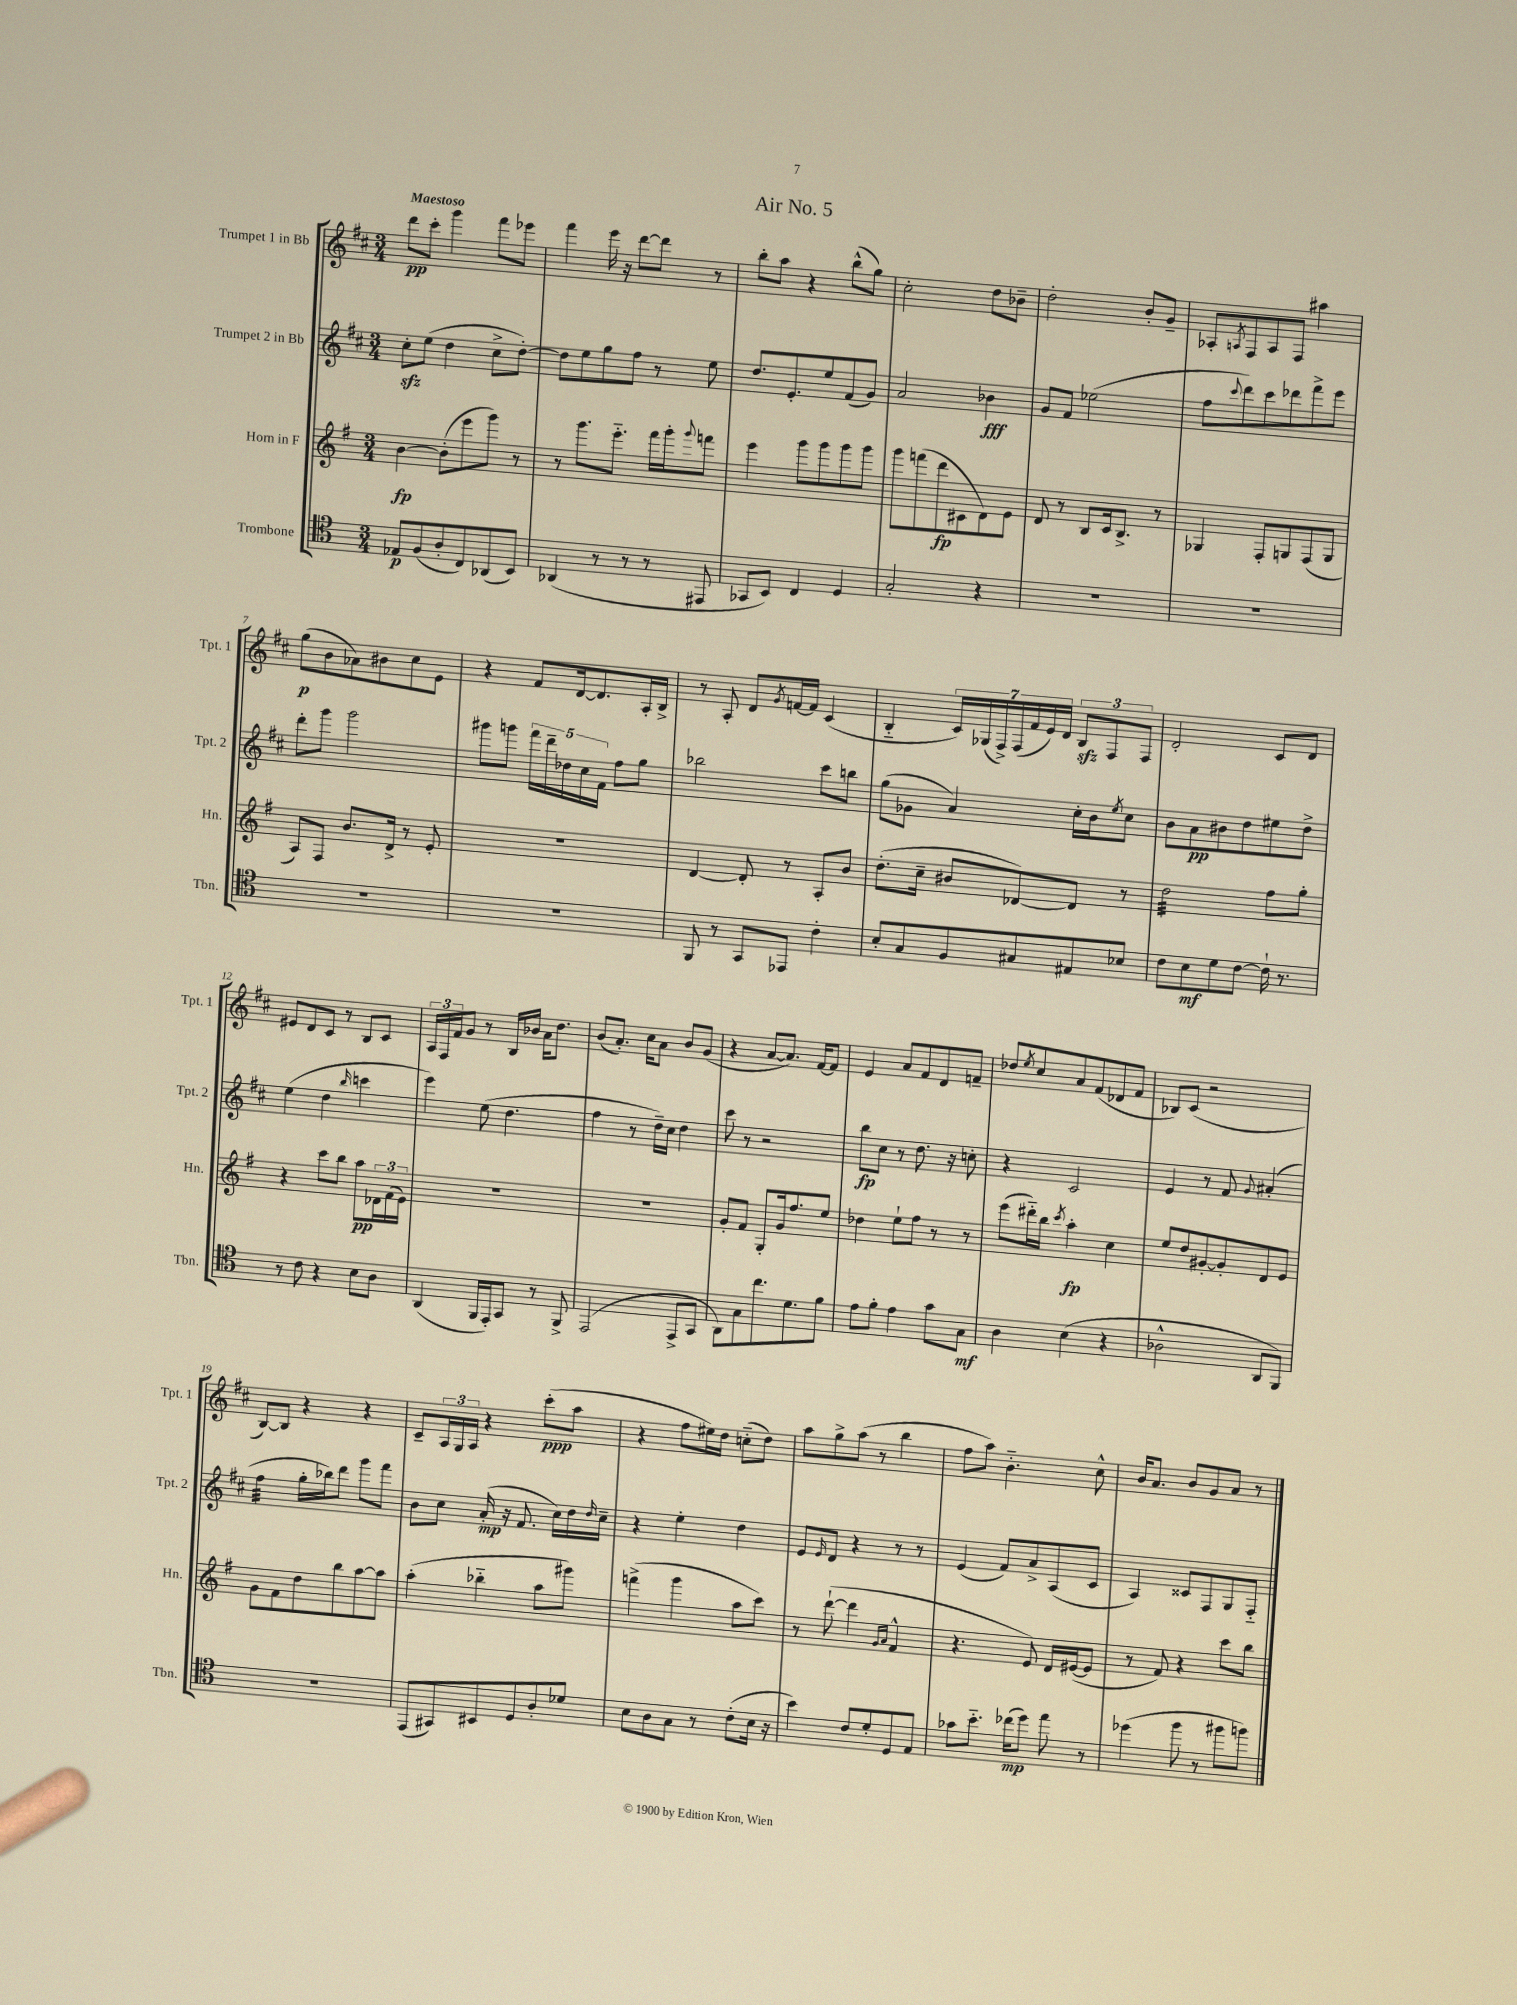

**kern	**dynam	**kern	**dynam	**kern	**dynam	**kern	**dynam
*part4	*part4	*part3	*part3	*part2	*part2	*part1	*part1
*staff4	*staff4	*staff3	*staff3	*staff2	*staff2	*staff1	*staff1
*I"Trombone	*	*I"Horn in F	*	*I"Trumpet 2 in Bb	*	*I"Trumpet 1 in Bb	*
*I'Tbn.	*	*I'Hn.	*	*I'Tpt. 2	*	*I'Tpt. 1	*
*clefC4	*	*clefG2	*	*clefG2	*	*clefG2	*
*k[]	*	*k[f#]	*	*k[f#c#]	*	*k[f#c#]	*
*M3/4	*	*M3/4	*	*M3/4	*	*M3/4	*
=1	=1	=1	=1	=1	=1	=1	=1
!	!	!	!	!	!	!LO:TX:a:B:t=Maestoso	!
8E-X/L	p	[4b\	fp	8cc#zz'\L	.	8ddd\L	pp
(8F/	.	.	.	(8ee\J	.	8ccc#'\J	.
8A'/	.	(8b'\L]	.	4dd\	.	4ggg\	.
8C/)	.	8eee\	.	.	.	.	.
(8AA-X/	.	8ggg\J)	.	8cc#^\L	.	8fff#\L	.
8BB/J)	.	8r	.	[8dd'\J)	.	8eee-X\J	.
=2	=2	=2	=2	=2	=2	=2	=2
(4AA-X/	.	8r	.	8dd\L]	.	4fff#\	.
.	.	8.ggg\L	.	8ee\	.	.	.
8r	.	.	.	8gg\	.	16eee\	.
.	.	8.eee\J	.	.	.	16r	.
8r	.	.	.	8ff#\J	.	[8ddd\L	.
8r	.	16fff#\LL	.	8r	.	8ddd\J]	.
.	.	16ggg'\J	.	.	.	.	.
.	.	8qqggg/	.	.	.	.	.
8EE#X/	.	8fffn\J	.	8ee\	.	8r	.
=3	=3	=3	=3	=3	=3	=3	=3
8GG-X/L	.	4eee\	.	8.dd/L	.	8bb'\L	.
8BB/J)	.	.	.	.	.	8aa\J	.
.	.	.	.	8.e'/	.	.	.
4C/	.	8ggg\L	.	.	.	4r	.
.	.	8ggg\	.	8ee/	.	.	.
4D/	.	8ggg\	.	(8f#/	.	(8bb^^\L	.
.	.	8ggg\J	.	8g/J)	.	8gg\J)	.
=4	=4	=4	=4	=4	=4	=4	=4
2G'/	.	8ggg\L	.	2a/	.	2cc#'\	.
.	.	(8fffn\	.	.	.	.	.
.	.	8ddd\	fp	.	.	.	.
.	.	8c#X\	.	.	.	.	.
4r	.	8d\)	.	4b-X\	fff	8dd\L	.
.	.	8e\J	.	.	.	8b-X~\J	.
=5	=5	=5	=5	=5	=5	=5	=5
2.r	.	8d/	.	8g/L	.	2dd'\	.
.	.	8r	.	8f#/J	.	.	.
.	.	8B/L	.	(2ee-X\	.	.	.
.	.	16c/k	.	.	.	.	.
.	.	8.B^/J	.	.	.	.	.
.	.	.	.	.	.	8b'/L	.
.	.	8r	.	.	.	8g~/J	.
=6	=6	=6	=6	=6	=6	=6	=6
2.r	.	4G-X/	.	8ff#\L	.	8A-X'/L	.
.	.	.	.	8qqccc#/	.	8qAn/	.
.	.	.	.	8ddd\)	.	8F#/	.
.	.	8F#'/L	.	8ccc#\	.	8A/	.
.	.	8Gn/	.	8ddd-X\	.	8F#/J	.
.	.	(8F#/	.	8fff#^\	.	4aa#X\	.
.	.	8G/J	.	8eee\J	.	.	.
!!LO:LB:g=z
=7	=7	=7	=7	=7	=7	=7	=7
2.r	.	8A/L)	.	8ddd'\L	.	(8gg\L	p
.	.	8F#/J	.	8ggg\J	.	8b\	.
.	.	8.b/L	.	2ggg\	.	8a-X\)	.
.	.	.	.	.	.	8b#X\	.
.	.	16d^/Jk	.	.	.	.	.
.	.	8r	.	.	.	8cc#\	.
.	.	8e'/	.	.	.	8e\J	.
=8	=8	=8	=8	=8	=8	=8	=8
2.r	.	2.r	.	8ggg#X\L	.	4r	.
.	.	.	.	8gggn\J	.	.	.
.	.	.	.	20fff#\LL	.	8f#/L	.
.	.	.	.	20ddd~\	.	.	.
.	.	.	.	20dd-X\	.	.	.
.	.	.	.	.	.	[16d/k	.
.	.	.	.	20cc#\	.	.	.
.	.	.	.	.	.	8.d/]	.
.	.	.	.	20f#\JJ	.	.	.
.	.	.	.	8ff#\L	.	.	.
.	.	.	.	8gg\J	.	16A'/L	.
.	.	.	.	.	.	16B^/JJ	.
=9	=9	=9	=9	=9	=9	=9	=9
8FF/	.	[4d/	.	2bb-X\	.	8r	.
8r	.	.	.	.	.	8A'/	.
8GG/L	.	8d'/]	.	.	.	8d/L	.
.	.	.	.	.	.	8qg/	.
8EE-X/J	.	8r	.	.	.	[16fn/L	.
.	.	.	.	.	.	16f/JJ]	.
4c'\	.	8A'/L	.	8ccc#\L	.	(4c#/	.
.	.	8b/J	.	8bbn\J	.	.	.
=10	=10	=10	=10	=10	=10	=10	=10
8B'/L	.	(8.dd'\L	.	(8gg\L	.	4B/	.
8G/	.	.	.	8g-X\J	.	.	.
.	.	16cc~\Jk	.	.	.	.	.
8F/	.	8b#X/L	.	4a/)	.	28c#/LL)	.
.	.	.	.	.	.	(28G-X/	.
.	.	.	.	.	.	28F#^/)	.
.	.	.	.	.	.	(28F#/	.
8G#X/	.	[8d-X/)	.	.	.	.	.
.	.	.	.	.	.	28f#/	.
.	.	.	.	.	.	28e/)	.
.	.	.	.	.	.	28d/JJ	.
8E#X/	.	8d-/J]	.	16cc#'\LL	.	12Bzz/L	.
.	.	.	.	16b\J	.	.	.
.	.	.	.	.	.	12F#/	.
.	.	.	.	8qee/	.	.	.
8B-X/J	.	8r	.	8cc#\J	.	.	.
.	.	.	.	.	.	12F#/J	.
=11	=11	=11	=11	=11	=11	=11	=11
*	*	*tremolo	*	*	*	*	*
8c\L	.	32dd\LLL	.	8b\L	.	2d'/	.
.	.	32dd\	.	.	.	.	.
.	.	32dd\	.	.	.	.	.
.	.	32dd\	.	.	.	.	.
8B\	mf	32dd\	.	8a\	pp	.	.
.	.	32dd\	.	.	.	.	.
.	.	32dd\	.	.	.	.	.
.	.	32dd\	.	.	.	.	.
8d\	.	32dd\	.	8b#X\	.	.	.
.	.	32dd\	.	.	.	.	.
.	.	32dd\	.	.	.	.	.
.	.	32dd\	.	.	.	.	.
[8c\J	.	32dd\	.	8dd\	.	.	.
.	.	32dd\	.	.	.	.	.
.	.	32dd\	.	.	.	.	.
.	.	32dd\JJJ	.	.	.	.	.
*	*	*Xtremolo	*	*	*	*	*
16c`\]	.	8ff#\L	.	8ee#X\	.	8c#/L	.
8.r	.	.	.	.	.	.	.
.	.	8gg'\J	.	8dd^\J	.	8d/J	.
!!LO:LB:g=z
=12	=12	=12	=12	=12	=12	=12	=12
8r	.	4r	.	(4ee\	.	8e#X/L	.
8c\	.	.	.	.	.	8d/	.
4r	.	8ccc\L	.	4dd\	.	8c#/J	.
.	.	8bb\J	.	.	.	8r	.
.	.	.	.	16qqbb/	.	.	.
8B\L	.	8aa\L	pp	4cccn\	.	8B/L	.
8A\J	.	24d-X\L	.	.	.	8c#/J	.
.	.	(24f#\	.	.	.	.	.
.	.	24e\JJ)	.	.	.	.	.
=13	=13	=13	=13	=13	=13	=13	=13
(4AA/	.	2.r	.	4eee\)	.	24A/LL	.
.	.	.	.	.	.	24F#/	.
.	.	.	.	.	.	24f#/J	.
.	.	.	.	.	.	8g/J	.
16FF/LL	.	.	.	(8ee\	.	8r	.
16EE'/J)	.	.	.	.	.	.	.
8GG/J	.	.	.	4.dd\	.	16B/LL	.
.	.	.	.	.	.	16b-X/JJ	.
8r	.	.	.	.	.	16a\KL	.
.	.	.	.	.	.	8.dd\J	.
8FF^/	.	.	.	.	.	.	.
=14	=14	=14	=14	=14	=14	=14	=14
(2EE/	.	2.r	.	4ff#\	.	(8b/L	.
.	.	.	.	.	.	8.a'/J)	.
.	.	.	.	8r	.	.	.
.	.	.	.	.	.	16cc#\KL	.
.	.	.	.	16dd~\LL)	.	8a\J	.
.	.	.	.	16cc#\JJ	.	.	.
8EE^/L	.	.	.	4dd\	.	8b/L	.
8GG/J	.	.	.	.	.	(8g/J	.
=15	=15	=15	=15	=15	=15	=15	=15
8AA\L)	.	8g'/L	.	8ccc#\	.	4r	.
8G\	.	8f#/J	.	8r	.	.	.
8.cc\	.	8G'/L	.	2r	.	[8a/L	.
.	.	16g/k	.	.	.	8.a/J])	.
8.d\	.	8.ff#/	.	.	.	.	.
.	.	.	.	.	.	[16f#/KL	.
8f\J	.	8ee/J	.	.	.	8f#/J]	.
=16	=16	=16	=16	=16	=16	=16	=16
8e\L	.	4dd-X\	.	8bb\L	fp	4e/	.
8f'\J	.	.	.	8cc#\J	.	.	.
4e\	.	8ee`\L	.	8r	.	8a/L	.
.	.	8ff#\J	.	8.dd\	.	8f#/	.
8g\L	.	8r	.	.	.	8d/	.
.	.	.	.	16r	.	.	.
8G\J	mf	8r	.	8ccn'\	.	8fn~/J	.
=17	=17	=17	=17	=17	=17	=17	=17
4A\	.	(8eee\L	.	4r	.	8dd-X/L	.
.	.	.	.	.	.	8qee/	.
.	.	16ddd#X\L)	.	.	.	8cc#/	.
.	.	16bb\JJ	.	.	.	.	.
.	.	8qccc/	.	.	.	.	.
(4B\	.	4aa'\	fp	2c#/	.	8a/	.
.	.	.	.	.	.	(8f#/	.
4r	.	4cc\	.	.	.	8d-X/	.
.	.	.	.	.	.	8f#/J	.
=18	=18	=18	=18	=18	=18	=18	=18
2A-X^^\	.	8ee/L	.	4e/	.	8B-X/L)	.
.	.	8dd/	.	.	.	(8c#/J	.
.	.	[8g#X'/	.	8r	.	2r	.
.	.	8g#'/]	.	8f#/	.	.	.
.	.	.	.	8qqg/	.	.	.
8AA/L	.	8d/	.	(4a#X'/	.	.	.
8FF/J)	.	8e/J	.	.	.	.	.
!!LO:LB:g=z
=19	=19	=19	=19	=19	=19	=19	=19
*	*	*	*	*tremolo	*	*	*
2.r	.	8g\L	.	32ff#\LLL	.	[8B/L)	.
.	.	.	.	32ff#\	.	.	.
.	.	.	.	32ff#\	.	.	.
.	.	.	.	32ff#\	.	.	.
.	.	8f#\	.	32ff#\	.	8B/J]	.
.	.	.	.	32ff#\	.	.	.
.	.	.	.	32ff#\	.	.	.
.	.	.	.	32ff#\JJJ	.	.	.
*	*	*	*	*Xtremolo	*	*	*
.	.	8dd\	.	16gg'\LL	.	4r	.
.	.	.	.	16bb-X\J)	.	.	.
.	.	8bb\	.	8ddd\J	.	.	.
.	.	[8aa\	.	8ggg\L	.	4r	.
.	.	8aa\J]	.	8fff#\J	.	.	.
=20	=20	=20	=20	=20	=20	=20	=20
(8EE/L	.	(4aa'\	.	8b\L	.	8c#~/L	.
8GG#X/)	.	.	.	8cc#\J	.	24A/L	.
.	.	.	.	.	.	24G/	.
.	.	.	.	.	.	24A/JJ	.
8BB#X/	.	4bb-X\	.	(16a'/	mp	4r	.
.	.	.	.	16r	.	.	.
8D/	.	.	.	8.f#/	.	.	.
8A'/	.	8aa\L	.	.	.	(8ccc#'\L	ppp
.	.	.	.	16cc#\LL)	.	.	.
8d-X/J	.	8ggg#X\J)	.	16dd\	.	8aa\J	.
.	.	.	.	16qqdd/	.	.	.
.	.	.	.	16cc#~\JJ	.	.	.
=21	=21	=21	=21	=21	=21	=21	=21
8B\L	.	(4fffn^\	.	4r	.	4r	.
8A\	.	.	.	.	.	.	.
8G\J	.	4ggg\	.	4ee'\	.	8ff#\L	.
8r	.	.	.	.	.	16ee#X\L)	.
.	.	.	.	.	.	16dd\JJ	.
(8c'\L	.	8aa\L	.	4dd\	.	(8ccn\L	.
16B\Jk	.	8ccc\J)	.	.	.	8dd\J)	.
16r	.	.	.	.	.	.	.
=22	=22	=22	=22	=22	=22	=22	=22
4b\)	.	8r	.	8e/L	.	8aa\L	.
.	.	.	.	16qqe/	.	.	.
.	.	([8ddd`\	.	8d/J	.	8gg^\	.
8c/L	.	4ddd\]	.	4r	.	(8aa\J	.
8d'/	.	.	.	.	.	8r	.
.	.	16qqg/LL	.	.	.	.	.
.	.	16qqa/JJ	.	.	.	.	.
8D/	.	4f#^^/	.	8r	.	4bb\	.
8E/J	.	.	.	8r	.	.	.
=23	=23	=23	=23	=23	=23	=23	=23
8g-X\L	.	4.r	.	(4e/	.	8ff#\L	.
8.b\J	.	.	.	.	.	8aa\J)	.
.	.	.	.	8f#/L)	.	4.b\	.
(16cc-X\KL	mp	.	.	.	.	.	.
8dd\J)	.	8e/)	.	8a^/	.	.	.
8ee\	.	16d/LL	.	(8A/	.	.	.
.	.	([16e#X/J	.	.	.	.	.
8r	.	8e#/J]	.	8c#/J	.	8cc#^^\	.
=24	=24	=24	=24	=24	=24	=24	=24
(4dd-X\	.	8r	.	4A/)	.	16b/KL	.
.	.	.	.	.	.	8.a/J	.
.	.	8f#/)	.	.	.	.	.
8ff\	.	4r	.	8c##X/L	.	8b/L	.
8r	.	.	.	8F#/	.	8g/	.
8ff#X\L	.	8ccc\L	.	8G/	.	8a/J	.
8ffn\J)	.	8bb\J	.	8F#/J	.	8r	.
==	==	==	==	==	==	==	==
*-	*-	*-	*-	*-	*-	*-	*-
